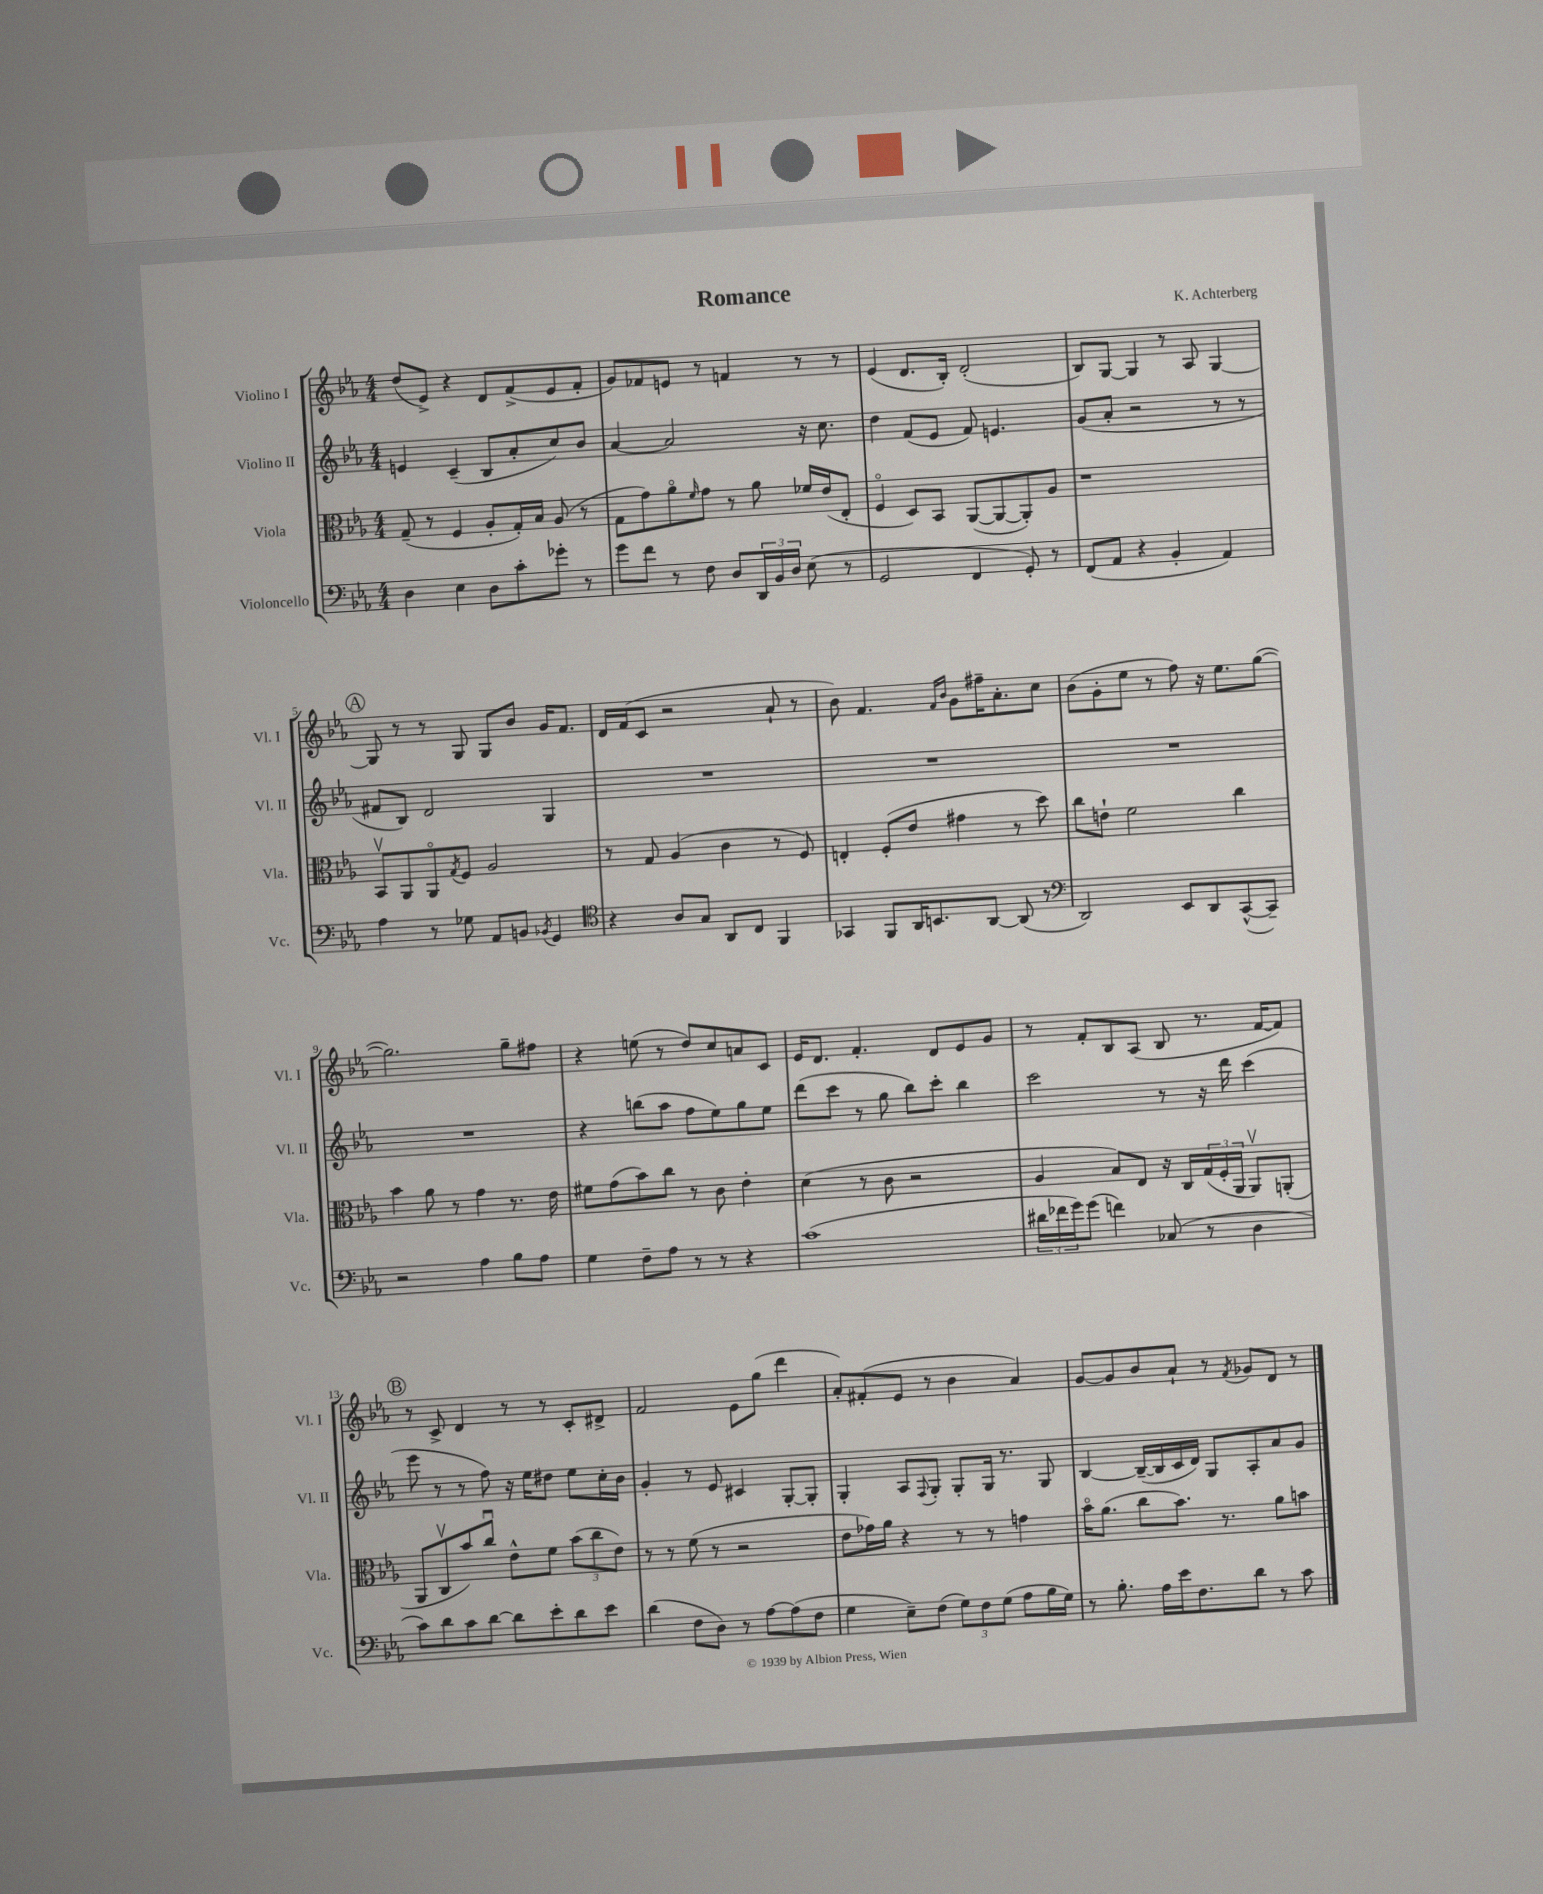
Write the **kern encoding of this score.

**kern	**kern	**kern	**kern
*part4	*part3	*part2	*part1
*staff4	*staff3	*staff2	*staff1
*I"Violoncello	*I"Viola	*I"Violino II	*I"Violino I
*I'Vc.	*I'Vla.	*I'Vl. II	*I'Vl. I
*clefF4	*clefC3	*clefG2	*clefG2
*k[b-e-a-]	*k[b-e-a-]	*k[b-e-a-]	*k[b-e-a-]
*M4/4	*M4/4	*M4/4	*M4/4
=1	=1	=1	=1
4D\	(8G~/	4en/	(8dd/L
.	8r	.	8e-^/J)
4E-\	4F/	(4c~/	4r
8D\L	8A-'/L	8B-/L	8d/L
8c'\	16G'/L)	8a-'/	(8f^/
.	16B-/JJ	.	.
8g-X'\J	(8A-/	8cc/)	8e-/
8r	8r	8b-/J	8f'/J
=2	=2	=2	=2
8g\L	8G\L	[4a-/	8g/L)
8f\J	8g\)	.	8f-X/
8r	8a-\	2a-/]	8en/J
.	16qqf/	.	.
8F\	8g\J	.	8r
8D/L	8r	.	4fn/
24DD/L	8a-\	.	.
24BB-/	.	.	.
24D/JJ	.	.	.
(8E-\	16f-X/LL	16r	8r
.	(16e-/J	8.cc\	.
8r	8E-'/J	.	8r
=3	=3	=3	=3
2GG/	4F/	4dd\	(4e-/
.	8D/L)	(8f/L	8.d/L
.	8BB-/J	8e-/J	.
.	.	.	16B-'/Jk)
4FF/	([8AA-/L	8f/)	(2d'/
.	8AA-/_	4.en/	.
8GG'/)	8AA-'/])	.	.
8r	8A-/J	.	.
=4	=4	=4	=4
(8FF/L	1r	(8g/L	8B-/L)
8AA-/J	.	8a-'/J	[8G/J
4r	.	2r	4G/]
4BB-'/	.	.	8r
.	.	.	8A-/
4AA-/)	.	8r	[4G/
.	.	8r	.
!!LO:LB:g=z
!!LO:REH:place=s1:t=A
=5	=5	=5	=5
4A-\	8BB-v/L	8f#X/L	8G/]
.	8AA-/	8B-/J)	8r
8r	8AA-/	2d/	8r
.	8qG/	.	.
8G-X\	8F/J	.	8G/
8AA-/L	2A-/	.	8G/L
8BBn/J	.	.	8b-/J
8qBB-X/	.	.	.
4GG/	.	4G/	16g/KL
.	.	.	8.f/J
=6	=6	=6	=6
*clefC4	*	*	*
4r	8r	1r	16d/LL
.	.	.	(16f/J
.	8G/	.	8c/J
8A-/L	(4A-/	.	2r
8G/J	.	.	.
8AA-/L	4c\	.	.
8C/J	.	.	.
4FF/	8r	.	8a-`/
.	8F/)	.	8r
=7	=7	=7	=7
4GG-X/	4En'/	1r	8b-\)
.	.	.	4.f/
8FF/L	(8F'/L	.	.
16AA-/K	8e-/J	.	.
8.BBn/	.	.	.
.	.	.	16qqf/LL
.	.	.	16qqb-/JJ
.	4g#X\	.	8g\L
[8AA-/J	.	.	16ff#X~\K
.	.	.	8.a-'\
(8AA-/]	8r	.	.
8r	8dd\)	.	8cc\J
=8	=8	=8	=8
*clefF4	*	*	*
2DD/)	8cc\L	1r	(8b-\L
.	8en`\J	.	8g'\
.	2f\	.	8ee-\J
.	.	.	8r
8EE-/L	.	.	8ff\)
8DD/	.	.	16r
.	.	.	8.ee-\L
([8CC^^/	4cc\	.	.
8CC~/J])	.	.	([8gg\J
!!LO:LB:g=z
=9	=9	=9	=9
2r	4b-\	1r	2.gg\])
.	8a-\	.	.
.	8r	.	.
4A-\	4g\	.	.
8B-\L	8.r	.	8gg~\L
8A-\J	.	.	8ff#X\J
.	16e-\	.	.
=10	=10	=10	=10
4G\	8f#X\L	4r	4r
.	(8g\	.	.
8F~\L	8b-\)	(8bbn\L	(8een\
8A-\J	8cc\J	8aa-\J	8r
8r	8r	8ff\L	8dd/L)
8r	8c\	8ee-\)	8cc/
4r	4e-'\	8gg\	8an/
.	.	8ee-\J	8c/J
=11	=11	=11	=11
(1c	(4d\	(8ddd\L	16e-/KL
.	.	.	8.d/J
.	.	8ccc\J	.
.	8r	8r	4.f'/
.	8c\	8gg\	.
.	2r	8bb-\L)	.
.	.	8ccc'\J	8d/L
.	.	4bb-\	8e-/
.	.	.	8g/J
=12	=12	=12	=12
24d#X\LL	4A-/	2ccc\	8r
24f-X\	.	.	.
24g\J)	.	.	.
(8g\J	.	.	8f'/L
4fn\)	8B-/L)	.	8B-/
.	8E-/J	.	(8A-/J
(8C-X/	16r	8r	8B-/
.	16C/LL	.	.
8r	(24G/	16r	8.r
.	24F'/	.	.
.	.	16ddd\	.
.	24AA-/JJ	.	.
4D\	8AA-v/L)	(4ccc\	.
.	.	.	[16f/KL
.	(8AAn'/J	.	8f/J])
!!LO:LB:g=z
!!LO:REH:place=s1:t=B
=13	=13	=13	=13
8c\L)	8AA-/L	8eee-\	8r
8d\	8Cv/	8r	8c^/
8c\	8b-/)	8r	4d/
[8d\J	8ccu/J	8ff\)	.
8d\L]	8e-^^\L	16r	8r
.	.	16ee-\KL	.
8e-'\	8f\J	8dd#X\J	8r
8d\	(12b-\L	8ee-\L	8c'/L
.	12cc\	.	.
8e-\J	.	16cc'\L	8d#X^/J
.	12e-\J)	.	.
.	.	16b-\JJ	.
=14	=14	=14	=14
(4d\	8r	4g'/	2f/
.	8r	.	.
8F\L	(8f\	8r	.
8D\J)	8r	8e-/	.
8r	2r	4c#X/	8e-\L
[8A-\L	.	.	(8gg\J
(8A-\]	.	[8G'/L	4ddd\
8F\J	.	8G'/J]	.
=15	=15	=15	=15
4G\	8e-\L	4G'/	8a-'/L)
.	16g-X\L)	.	(8f#X'/
.	16a-\JJ	.	.
8E-~\L)	4r	8A-/L	8e-/J
.	.	8qqF/	.
(8F\J	.	8G'/J	8r
12G\L)	8r	8G'/L	4b-\
12F\	.	.	.
.	8r	16G/Jk	.
(12G\J	.	.	.
.	.	8.r	.
8A-\L	4gn\	.	4a-/)
16B-\L	.	8G/	.
16G\JJ)	.	.	.
=16	=16	=16	=16
8r	16b-\KL	[4B-/	[8g/L
.	(8.a-\J	.	.
8.B-'\	.	.	8g/]
.	8cc\L	(16B-~/LL_	8b-/
16A-\LL	.	16B-/]	.
16e-\J	8.b-\J)	16c/	8a-`/J
8.F\	.	16d/JJ)	.
.	.	8G/L	8r
.	8.r	.	.
.	.	.	8qf/
8d\J	.	8A-'/	8g-X/L
8r	8a-\L	8a-/	8d/J
8c\	8bn\J	8g/J	8r
==	==	==	==
*-	*-	*-	*-
